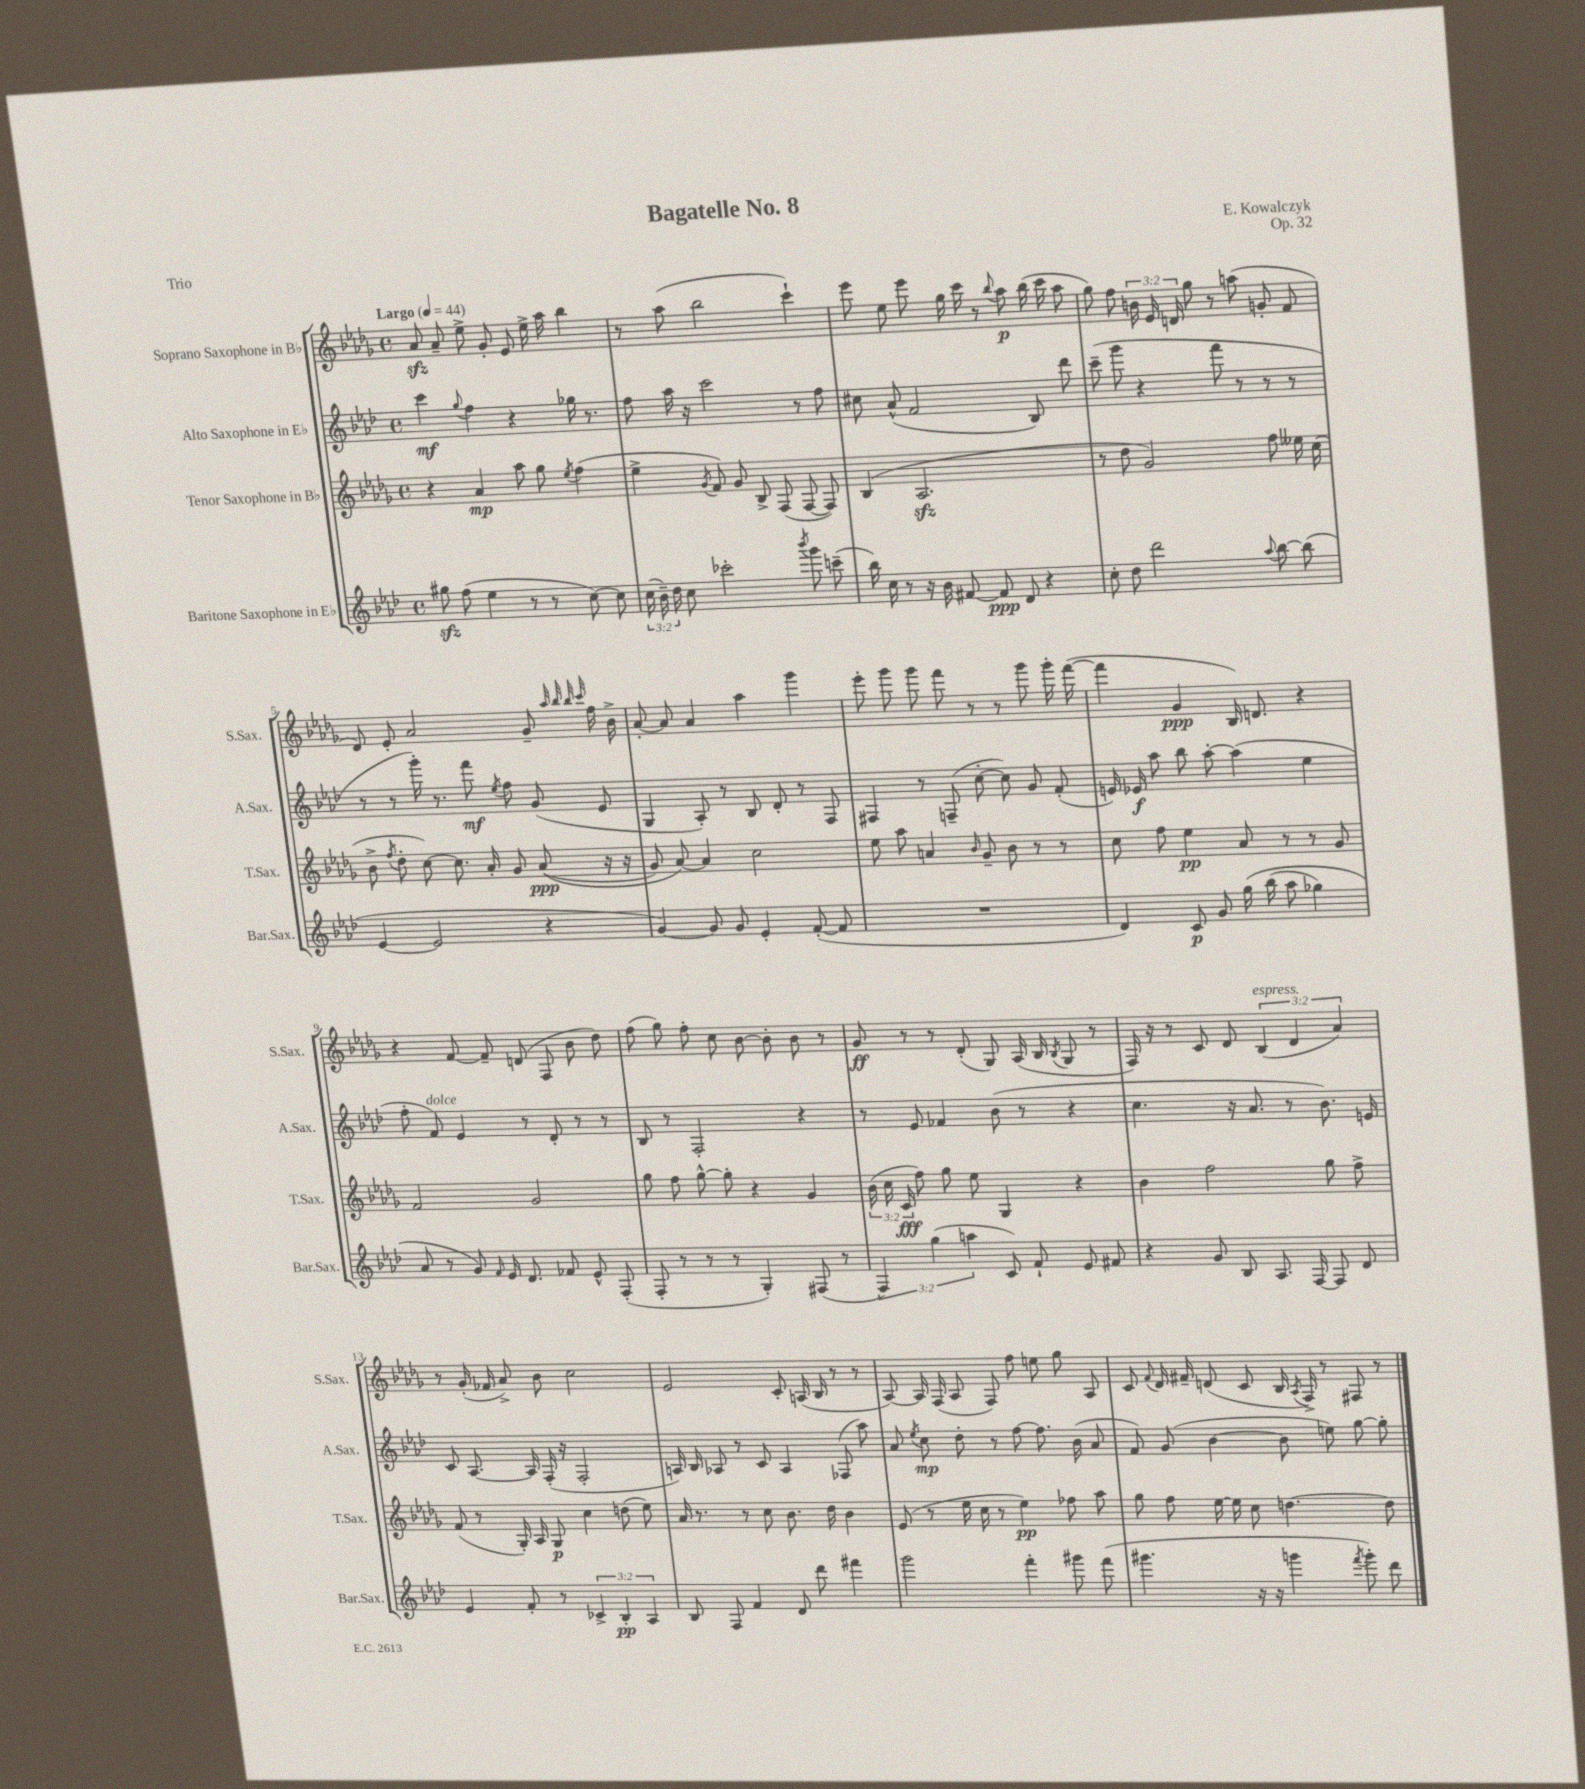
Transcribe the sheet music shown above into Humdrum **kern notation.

**kern	**kern	**kern	**kern
*staff4	*staff3	*staff2	*staff1
*clefG2	*clefG2	*clefG2	*clefG2
*k[b-e-a-d-]	*k[b-e-a-d-g-]	*k[b-e-a-d-]	*k[b-e-a-d-g-]
*M4/4	*M4/4	*M4/4	*M4/4
*met(c)	*met(c)	*met(c)	*met(c)
*MM44	*MM44	*MM44	*MM44
8gg#\	4r	4ccc\	8a-/
(8ff\	.	.	8a-~/
.	.	8qqgg/	.
4ee-\	4a-/	4ff\	8ee-^\
.	.	.	8g-'/
8r	8aa-\	4r	8e-/
8r	8gg-\	.	16ee-^\
.	.	.	16aa-\
.	8qee-/	.	.
[8cc\)	(4ff\	16gg-\	4bb-\
.	.	8.r	.
8cc\]	.	.	.
=	=	=	=
(24cc\	4ee-^\	8ff\	8r
24b-~\)	.	.	.
24dd-\	.	.	.
8cc\	.	16aa-\	(8aa-\
.	.	16r	.
.	8qg-/	.	.
2ccc-'\	8f/)	2ccc\	2bb-\
.	8g-/	.	.
.	8B-^/	.	.
.	(8F/	.	.
8qbbb-/	.	.	.
8ggg\	[8F/	8r	4ccc`\)
(8ccc~\	8F/])	8ff\	.
=	=	=	=
16bb-\)	(4B-/	8cc#\	8eee-\
16cc\	.	.	.
8r	.	(8a-^^/	8ee-\
16r	2.A-/	2f/	8eee-\
16b-\	.	.	.
[8f#/	.	.	16gg-\
.	.	.	16ccc\
8f#/]	.	.	8r
.	.	.	8qqbb-/
8d-/	.	.	8aa-\
4r	.	8B-/)	(16bb-\
.	.	.	16ccc\
.	.	8ddd-\	8aa-\
=	=	=	=
8cc'\	8r	(8ccc~\	8gg-\)
8dd-\	8dd-\	8ggg\	8ff\
2ddd-\	2g-/)	4r	24b\
.	.	.	24e-/
.	.	.	24d/
.	.	.	8gg-\
.	.	8fff\	8r
.	.	8r	(8aa\
8qqaa-/	.	.	.
[8bb-\	8ff\	8r	8g'/
(8bb-\]	16ee--\	8r	8f/
.	(16cc\	.	.
=	=	=	=
[4e-/	8b-^\	8r	8d-/)
.	8qff/	.	.
.	8dd-'\	8r	8e-'/
2e-/]	[8cc\)	16ggg'\)	2a-/
.	.	8.r	.
.	8.cc\]	.	.
.	.	8fff\	.
.	16a-'/	.	.
.	.	8qee-/	.
.	8g-/	8ff\	.
4r	&((8a-/	(8g/	8g-~/
.	.	.	32qqaa-/
.	.	.	32qqbb-/
.	.	.	32qqbb-/
.	.	.	32qqccc/
.	16r	8e-/	16ff\
.	16r	.	16b-^\
=	=	=	=
[4g/)	8g-/)	4G/	[8a-'/
.	[8a-/&)	.	8a-/]
8g/]	4a-/]	8A-'/)	4a-/
8g/	.	8r	.
4e-'/	2cc\	8B-/	4aa-\
.	.	8d-'/	.
([8f'/	.	8r	4ggg-\
8f/]	.	8F/	.
=	=	=	=
1r	8ee-\	4F#/	8eee-'\
.	8aa-\	.	8ggg-\
.	4a/	8r	8ggg-\
.	.	(8F~/	8fff\
.	16qqb-/	.	.
.	8g-~/	[8cc'\	8r
.	8b-\	8cc\])	8r
.	8r	8g/	8ggg-\
.	8r	(8f'/	16ggg-'\
.	.	.	([16fff\
=	=	=	=
4d-/)	8cc\	16e/)	4fff\]
.	.	16e-/	.
.	8ff\	8aa-\	.
8c/	4ee-\	8bb-\	4g-/
8g/	.	[8aa-'\	.
&(16gg\	8a-/	(4aa-\]	16B-/)
(16bb-\	.	.	8.d/
8aa-\	8r	.	.
4gg-\)	8r	4ee-\	4r
.	8g-/	.	.
=	=	=	=
8a-/	2f/	8ff'\	4r
8r	.	8f/)	.
8g/&)	.	4e-/	[8f/
16qqf/	.	.	.
16e-/	.	.	8f~/]
8.d-/	.	.	.
.	2g-/	8r	(8d/
8f-/	.	8d-'/	8F/
8e-^^/	.	8r	8b-\
(8F'/	.	8r	8dd-\)
=	=	=	=
8F'/	8gg-\	8B-/	(8ff\
8r	8ff\	8r	8gg-\)
8r	[8gg-^^\	2F'/	8ff'\
8r	8gg-'\]	.	8cc\
4G'/)	4r	.	[8b-\
.	.	.	8b-'\]
(8F#/	4g-/	4r	8b-\
8r	.	.	8r
=	=	=	=
6F/)	(24b-\	8r	8g-/
.	24cc\	.	.
.	24c/	.	.
.	8ff\)	8e-/	8r
(6gg\	.	.	.
.	8gg-\	4f-/	8r
6aa\	.	.	.
.	8ee-\	.	(8d-'/
8c/)	4G-/	(8b-\	8G-/)
8f`/	.	8r	(16A-/
.	.	.	16B-/
.	.	.	8qB-/
8e-/	4r	4r	8G-/
8f#/	.	.	8r
=	=	=	=
4r	4b-\	4.cc\	16F/)
.	.	.	16r
.	.	.	8r
8g/	2ff\	.	8c/
8B-/	.	16r	8d-/
.	.	8.a-/	.
8.A-/	.	.	(6B-/
.	.	8r	.
.	.	.	6d-/
[16F/	.	.	.
8F/]	8gg-\	8.b-\)	.
.	.	.	6a-/)
8d-/	8ff^\	.	.
.	.	16e/	.
=	=	=	=
4e-/	(8f/	8c/	8r
.	8r	[8.A-/	(16g-'/
.	.	.	16f-/
8f'/	16G-'/)	.	8a-^/)
.	16A-/	16A-/]	.
8r	8G-/	(16F'/	8b-\
.	.	16r	.
6c-^/	4cc\	2F'/	2cc\
6B-'/	.	.	.
.	(8dd\	.	.
6A-/	.	.	.
.	8ee-\)	.	.
=	=	=	=
8B-/	16a-/	16A/)	2e-/
.	8.r	16B-/	.
8F/	.	8A-/	.
4f/	8r	8r	.
.	8cc\	8c/	.
8d-/	8.b-\	4A-/	8c'/
8ddd-\	.	.	(16A/
.	16dd-\	.	16B-/
4fff#\	4b-\	(8F-/	8r
.	.	8aa-\)	8r
=	=	=	=
2ggg\	(8e-/	8a-/	[8A-/)
.	.	8qee-/	.
.	8r	8cc\	16A-/]
.	.	.	(16F/
.	16ee-\	8dd-'\	8A-/
.	16cc\	.	.
.	8r	8r	8F/)
4fff'\	4ee-\)	[8ff\	8ff\
.	.	8.ff\]	8ee\
8ggg#\	8ff-\	.	8gg-\
.	.	(16b-\	.
(8fff\	8aa-\	8a-/	8A-/
=	=	=	=
4.ggg#\	8gg-\	8f/)	8c/
.	.	.	8qqf/
.	8ff\	(8g/	16d-/
.	.	.	16f#~/
.	[16ee-\	[4b-\	(8d/
.	16ee-\]	.	.
16r	8cc\	.	8c/
16r	.	.	.
4ggg\	[4.dd\	8b-\]	16B-/
.	.	.	8qA-/
.	.	.	16F^/)
.	.	8ee\)	8r
8qfff/	.	.	.
8ggg'\)	.	[8gg\	8F#/
8ddd-\	8dd\]	8gg'\]	8r
==	==	==	==
*-	*-	*-	*-
